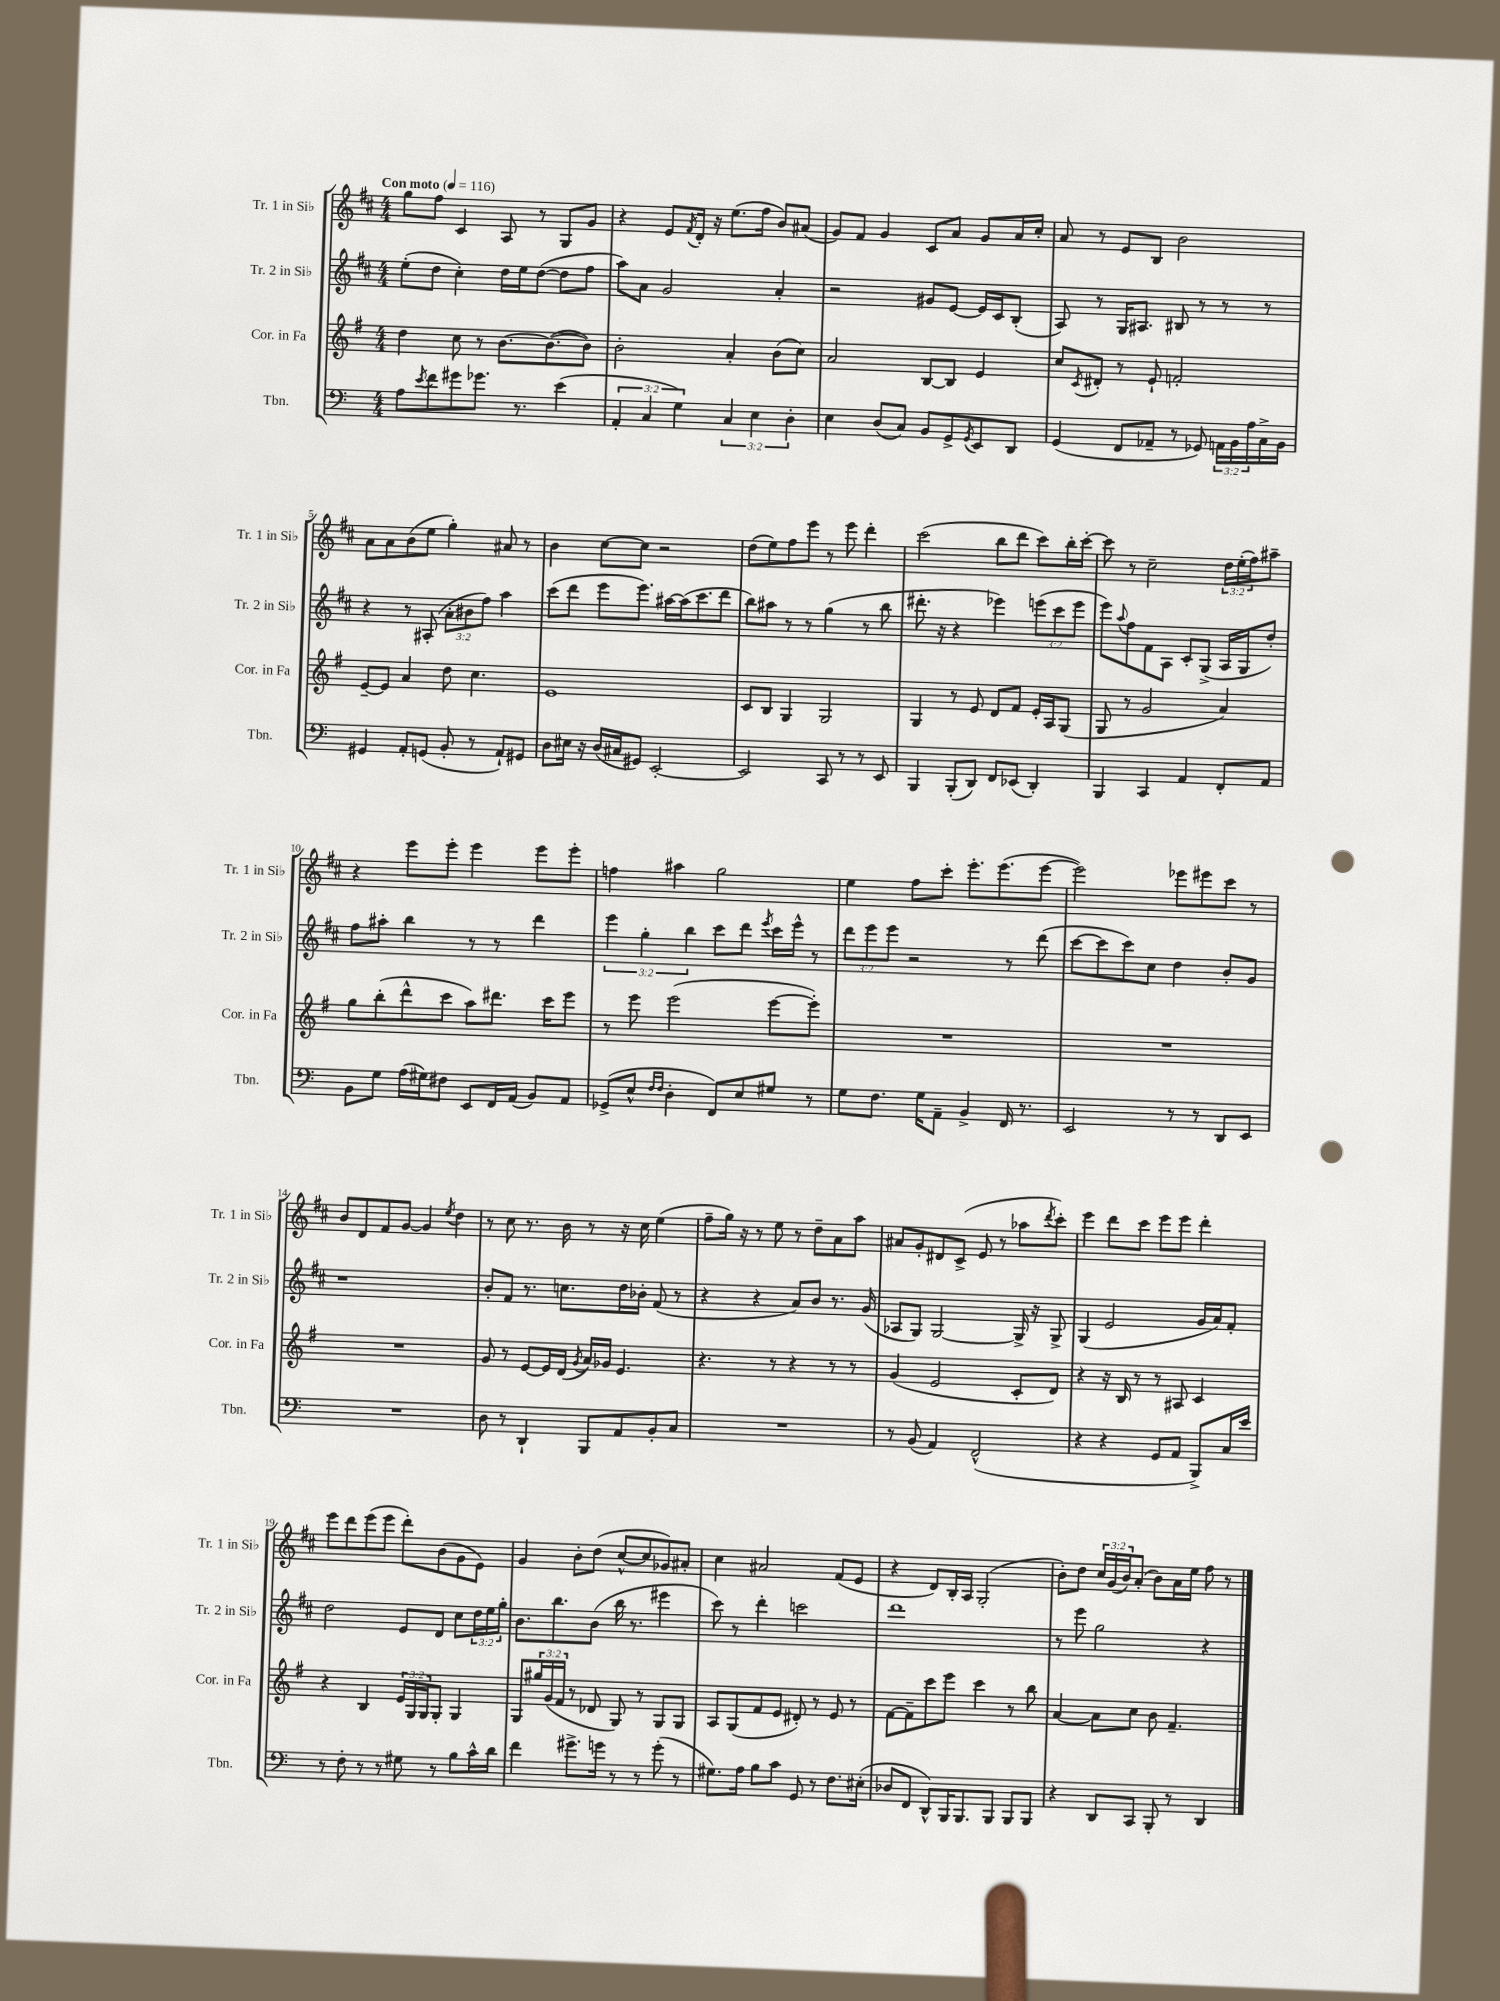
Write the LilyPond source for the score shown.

<<
\new StaffGroup <<
\new Staff = "s0" \with { instrumentName = "Tr. 1 in Sib" shortInstrumentName = "Tr. 1 in Sib" } {
    \clef treble \key d \major \numericTimeSignature \time 4/4 \override Staff.TupletNumber.text = #tuplet-number::calc-fraction-text \tempo "Con moto" 4 = 116
    g''8 fis''8 cis'4 a8 r8 g8 g'8 |
    r4 e'8 \acciaccatura { fis'8 } d'16-. r16 e''8.( fis''16 b'8) ais'8( |
    g'8) fis'8 g'4 cis'8 a'8 g'8 a'16 cis''16-. |
    a'8 r8 e'8 b8 b'2 |
    a'8 a'8 b'8( e''8 g''4-.) ais'8 r8 |
    b'4 cis''8~ cis''8 r2 |
    d''8( e''8) fis''8 e'''8 r8 e'''8 d'''4-. |
    cis'''2( b''8 d'''8 cis'''8) b''16-. cis'''16~-. |
    cis'''8 r8 cis''2-- \tuplet 3/2 { d''16 e''16-.( fis''16) } ais''8-- |
    r4 e'''8 e'''8-. e'''4 e'''8 e'''8-. |
    f''4 ais''4 g''2 |
    e''4 fis''8 cis'''8-. e'''8.-. e'''8.( e'''8~ |
    e'''2) ees'''8 eis'''8 cis'''8 r8 |
    b'8 d'8 fis'8 g'8~ g'4 \acciaccatura { e''8 } d''4 |
    r8 cis''8 r8. b'16 r8 r16 cis''16 e''4( |
    fis''8-- g''16) r16 r8 e''8 r8 d''8-- a'8 a''8 |
    ais'8 g'8-. dis'8 cis'8->( e'8 r8 aes''8 \acciaccatura { d'''8 } cis'''8-.) |
    e'''4 d'''8 cis'''8 e'''8 e'''8 d'''4-. |
    e'''8 d'''8 e'''8( e'''8 d'''8-.) b'8( g'8 e'8) |
    g'4 b'8-. d''8( cis''8~-^ cis''8 ges'8) ais'8-. |
    cis''4 ais'2 fis'8( e'8 |
    r4 d'8) b16-. a16 g2-.( |
    b'8-.) d''8 \tuplet 3/2 { cis''16 g'16( b'16) } a'8-.( b'8) a'16 e''16 fis''8 r8 \bar "|." |
}
\new Staff = "s1" \with { instrumentName = "Tr. 2 in Sib" shortInstrumentName = "Tr. 2 in Sib" } {
    \clef treble \key d \major \numericTimeSignature \time 4/4 \override Staff.TupletNumber.text = #tuplet-number::calc-fraction-text
    e''8-.( d''8 cis''4-.) d''16 e''16 d''8~( d''8 fis''8 |
    a''8) a'8 g'2 a'4-. |
    r2 gis'8 e'8~ e'16 cis'16 b8-.( |
    a8) r8 g16 ais8. bis8 r8 r8 r8 |
    r4 r8 ais8-.( \tuplet 3/2 { a'8-. bis'8 fis''8) } a''4 |
    cis'''8( d'''8 e'''8 e'''8.) ais''16~ ais''16( cis'''8. d'''8 |
    b''8) ais''8 r8 r8 g''4( r8 b''8 |
    dis'''8.-. r16 r4 ees'''4) \tuplet 3/2 { e'''8( cis'''8 e'''8 } |
    e'''8) \appoggiatura { a''8 } fis''8 fis'8 a8 cis'8-. g8->( a16 g16 d''8-.) |
    fis''8 ais''8-. b''4 r8 r8 d'''4 |
    \tuplet 3/2 { e'''4 g''4-. b''4 } cis'''8 d'''8 \acciaccatura { e'''8 } cis'''16 e'''16-^ r8 |
    \tuplet 3/2 { d'''8 e'''8 e'''8 } r2 r8 d'''8( |
    cis'''8~ cis'''8 cis'''8) cis''8 d''4 b'8-. g'8 |
    r1 |
    b'8-. fis'8 r8. c''8. d''16 bes'16-. fis'8( r8 |
    r4 r4 a'8) b'8 r8. g'16( |
    aes8 g8) g2~ g16-> r16 g8-> |
    g4( e'2 g'16 a'16) fis'8-. |
    d''2 e'8 d'8 cis''8 \tuplet 3/2 { d''16 e''16 g''16-. } |
    b'8. b''8. b'8( b''16 r8. eis'''4 |
    cis'''8) r8 d'''4-. c'''2 |
    d'''1 |
    r8 e'''8 g''2 r4 \bar "|." |
}
\new Staff = "s2" \with { instrumentName = "Cor. in Fa" shortInstrumentName = "Cor. in Fa" } {
    \clef treble \key g \major \numericTimeSignature \time 4/4 \override Staff.TupletNumber.text = #tuplet-number::calc-fraction-text
    d''4 c''8 r8 b'8.~ b'8.~( b'8) |
    b'2-. a'4-. b'8( c''8) |
    a'2 b8~ b8 e'4 |
    c''8 \acciaccatura { c'8 } dis'8-. r8 e'8-! f'2-. |
    e'8~-- e'8 a'4 d''8 c''4. |
    e'1 |
    c'8 b8 g4 g2 |
    g4 r8 e'8 d'8 fis'8 e'16-. a16 g8( |
    g8 r8 g'2 a'4) |
    g''8 b''8-.( d'''8-^ c'''8 a''8) dis'''8. c'''16 e'''8 |
    r8 e'''8 e'''2( e'''8~ e'''8-.) |
    R1 |
    R1 |
    R1 |
    g'8 r8 e'8~ e'16 d'16( \acciaccatura { g'8 } a'16) ges'16 e'4. |
    r4. r8 r4 r8 r8 |
    g'4( e'2 c'8-. d'8) |
    r4 r16 b16 r8 r8 ais8 c'4 |
    r4 b4 \tuplet 3/2 { e'16 g16 g16 } g8-. g4 |
    g8 \tuplet 3/2 { gis''16 g'16( fis'16 } r8 des'8 g8) r8 g8 g8 |
    a8 g8( fis'8 e'8 dis'8-.) r8 e'8 r8 |
    fis'8~ fis'8-- c'''8 e'''8 c'''4 r8 b''8 |
    a'4~ a'8 c''8 b'8 fis'4.-- \bar "|." |
}
\new Staff = "s3" \with { instrumentName = "Tbn." shortInstrumentName = "Tbn." } {
    \clef bass \key c \major \numericTimeSignature \time 4/4 \override Staff.TupletNumber.text = #tuplet-number::calc-fraction-text
    a8 \acciaccatura { e'8 } f'8 gis'8 ges'8. r8. e'4( |
    \tuplet 3/2 { a,4-. c4 g4) } \tuplet 3/2 { c4 e4 d4-. } |
    e4 d8( c8) b,8 g,8-> \acciaccatura { g,8 } e,8 d,8 |
    g,4( f,8 aes,8-- r8 ges,8) \tuplet 3/2 { a,16 b,16 a16 } c16-> b,16 |
    gis,4 a,8-. g,8( b,8-. r8 a,8-!) gis,8 |
    d8 eis16 r16 d16( cis16 gis,8) e,2~-. |
    e,2 c,8 r8 r8 e,8 |
    b,,4 b,,8-.( d,8) f,8 ees,8( d,4-.) |
    b,,4 c,4 a,4 f,8-. a,8 |
    b,8 g8 a16( gis16) fis8 e,8 f,16 a,16( b,8) a,8 |
    ges,8->( e8-^ \grace { f16 f16 } d4-. f,8) e8 gis8 r8 |
    g8 f8. g16 a,8-- b,4-> f,16 r8. |
    e,2 r8 r8 d,8 e,8 |
    R1 |
    d8 r8 d,4-! b,,8 a,8 b,8-. c8 |
    R1 |
    r8 b,8( a,4) f,2-^( |
    r4 r4 g,8 a,8 b,,8->) c16 e'16 |
    r8 f8-. r8 r8 gis8 r8 b8 c'16-^ d'16 |
    f'4 gis'8.-> g'16 r8 r8 g'8-.( r8 |
    gis8.) a16 b8 c'8 g,8 r8 f8. eis16-.( |
    des8 f,8 d,8-^) b,,16 b,,8. b,,8 b,,8 b,,8 |
    r4 d,8 c,8 b,,8-. r8 d,4 \bar "|." |
}
>>
>>
